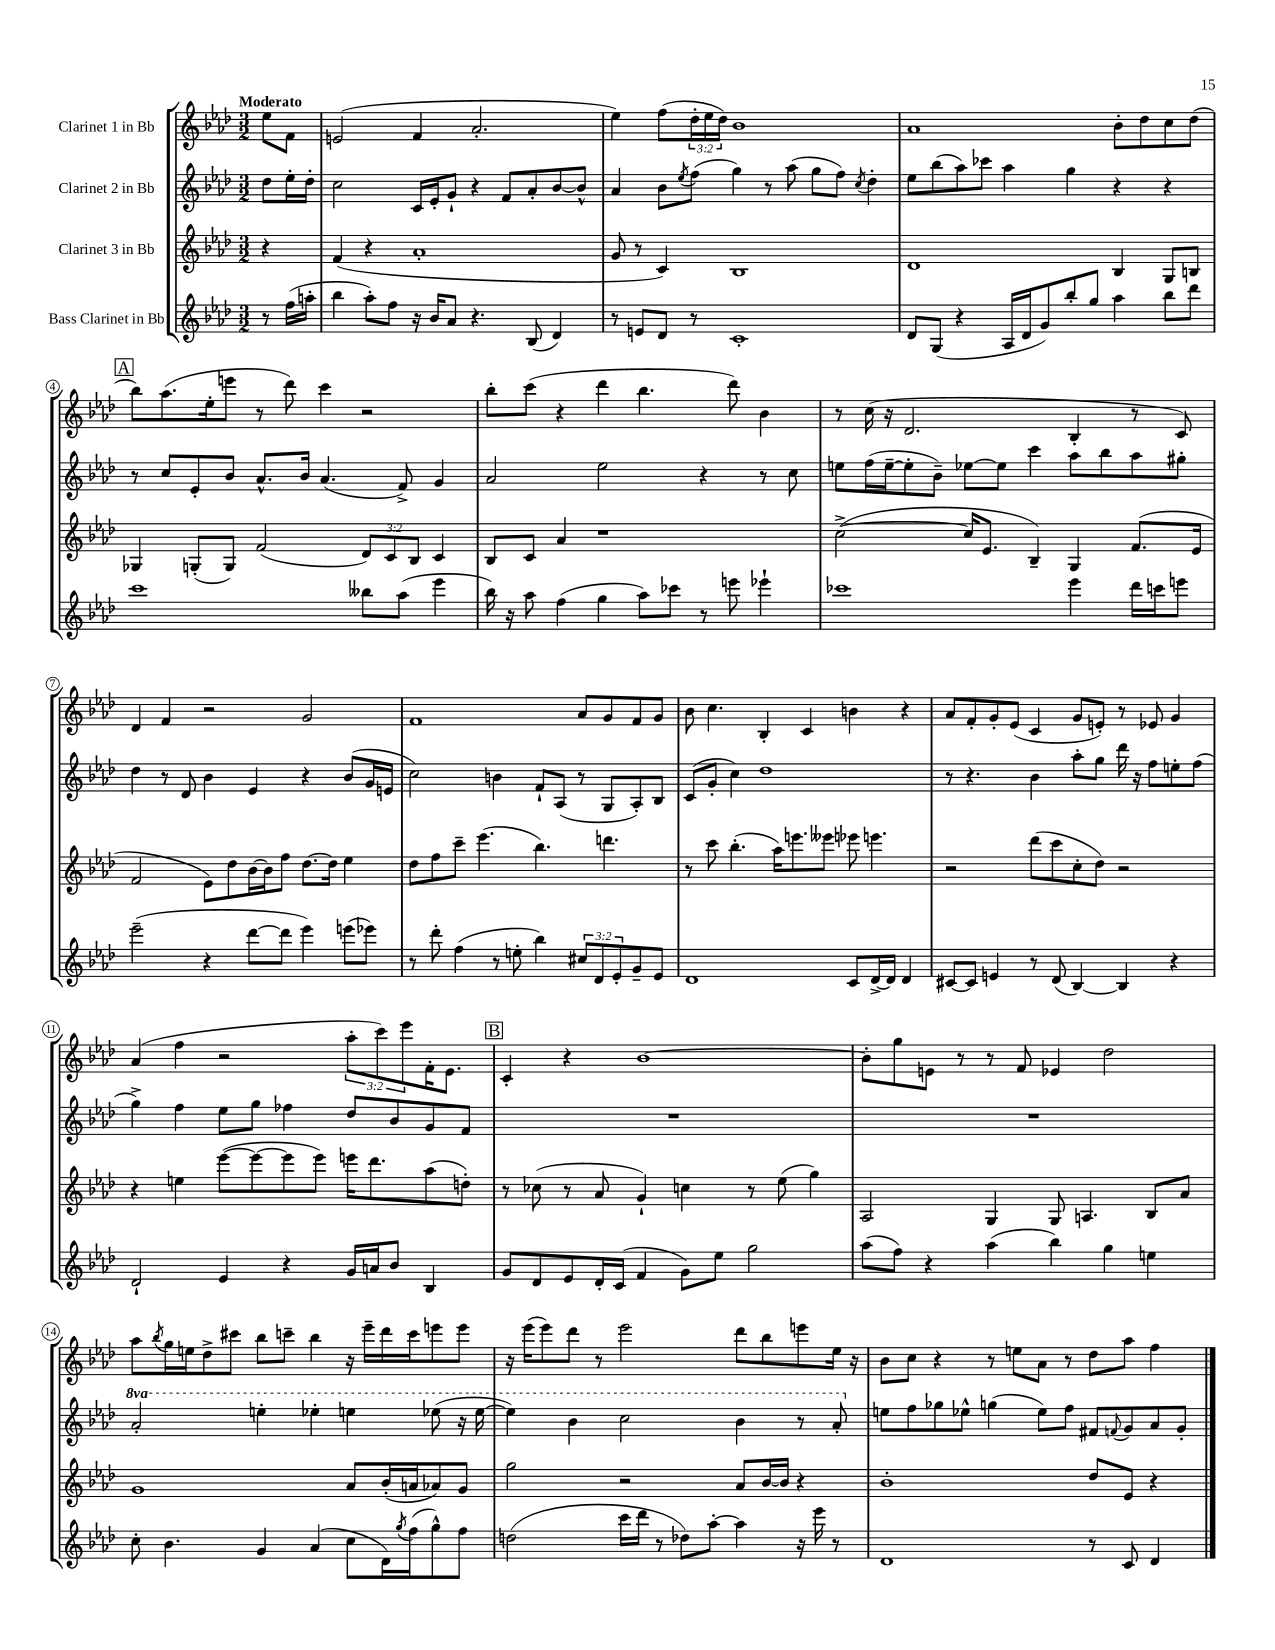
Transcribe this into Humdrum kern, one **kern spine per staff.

**kern	**kern	**kern	**kern
*staff4	*staff3	*staff2	*staff1
*clefG2	*clefG2	*clefG2	*clefG2
*k[b-e-a-d-]	*k[b-e-a-d-]	*k[b-e-a-d-]	*k[b-e-a-d-]
*M3/2	*M3/2	*M3/2	*M3/2
8r	4r	8dd-\L	8ee-\L
(16ff\LL	.	16ee-'\L	8f\J
16aa'\JJ	.	16dd-'\JJ	.
=	=	=	=
4bb-\	(4f/	2cc\	(2e/
8aa-'\L)	4r	.	.
8ff\J	.	.	.
16r	1a-'	16c/LL	4f/
16b-/LK	.	16e-'/J	.
8a-/J	.	8g`/J	.
4.r	.	4r	2.a-'/
.	.	8f/L	.
(8B-/	.	8a-'/	.
4d-/)	.	[8b-/	.
.	.	8b-^^/]J	.
=	=	=	=
8r	8g/	4a-/	4ee-\)
8e/L	8r	.	.
8d-/J	4c/)	8b-\L	(8ff\L
.	.	8qee-/	.
8r	.	(8ff\J	24dd-'\L
.	.	.	24ee-\
.	.	.	24dd-\JJ)
1c'	1B-	4gg\)	1b-
.	.	8r	.
.	.	(8aa-\	.
.	.	8gg\L	.
.	.	8ff\J)	.
.	.	8qcc/	.
.	.	4dd-'\	.
=	=	=	=
8d-/L	1d-	8ee-\L	1a-
(8G/J	.	(8bb-\	.
4r	.	8aa-\)	.
.	.	8ccc-\J	.
16A-/LL	.	4aa-\	.
16d-/J	.	.	.
8g/)	.	.	.
8bb-'/	.	4gg\	.
8gg/J	.	.	.
4aa-\	4B-/	4r	8b-'\L
.	.	.	8dd-\
8bb-\L	8G/L	4r	8cc\
8ddd-\J	8B/J	.	(8dd-\J
=	=	=	=
1ccc	4G-/	8r	8bb-\L)
.	.	8cc/L	(8.aa-\
.	(8G'/L	8e-'/	.
.	.	.	16ee-'\k
.	8G/J)	8b-/J	8eee\J
.	(2f/	8.a-^^/L	8r
.	.	.	8ddd-\)
.	.	16b-/Jk	.
.	.	(4.a-/	4ccc\
8bb--\L	12d-/L)	.	2r
.	12c/	.	.
(8aa-\J	.	8f^/)	.
.	12B-/J	.	.
4eee-\	4c/	4g/	.
=	=	=	=
16bb-\)	8B-/L	2a-/	8bb-'\L
16r	.	.	.
8aa-\	8c/J	.	(8ccc\J
(4ff\	4a-/	.	4r
4gg\	1r	2ee-\	4ddd-\
8aa-\L)	.	.	4.bb-\
8ccc-\J	.	.	.
8r	.	4r	.
8eee\	.	.	8ddd-\)
4eee-`\	.	8r	4b-\
.	.	8cc\	.
=	=	=	=
1ccc-	([2cc^\	8ee\L	8r
.	.	(16ff\L	(16cc\
.	.	[16ee~\J	16r
.	.	8ee'\]	2.d-/
.	.	8b-~\J)	.
.	16cc/]LK	[8ee-\L	.
.	8.e-/J	.	.
.	.	8ee-\]J	.
.	4B-~/)	4ccc\	.
4eee-\	4G/	8aa-\L	4B-'/
.	.	8bb-\	.
16ddd-\LL	(8.f/L	8aa-\	8r
16ccc\J	.	.	.
8eee\J	.	8gg#'\J	8c/)
.	16e-/Jk	.	.
=	=	=	=
(2eee-~\	2f/	4dd-\	4d-/
.	.	8r	4f/
.	.	8d-/	.
4r	8e-\L)	4b-\	2r
.	8dd-\	.	.
[8ddd-\L	[16b-\L	4e-/	.
.	16b-\]J	.	.
8ddd-\]J	8ff\J	.	.
4eee-\)	[8.dd-\L	4r	2g/
.	16dd-\]Jk	.	.
(8eee\L	4ee-\	(8b-/L	.
8eee-\J)	.	16g/L	.
.	.	16e/JJ	.
=	=	=	=
8r	8dd-\L	2cc\)	1f
8ddd-'\	8ff\	.	.
(4ff\	8ccc~\J	.	.
.	(4.eee-\	.	.
8r	.	4b\	.
8ee'\	.	.	.
4bb-\)	4.bb-\)	8f`/L	.
.	.	(8A-/J	.
12cc#/L	.	8r	8a-/L
12d-/	.	.	.
.	4.ddd\	8G/L	8g/
12e-'/	.	.	.
8g~/	.	8A-'/)	8f/
8e-/J	.	8B-/J	8g/J
=	=	=	=
1d-	8r	(8c/L	8b-\
.	8ccc\	8g'/J	4.cc\
.	(4.bb-'\	4cc\)	.
.	.	1dd-	4B-'/
.	16aa-\LK)	.	.
.	8.eee\	.	.
.	.	.	4c/
.	8eee--\J	.	.
8c/L	8eee-\	.	4b\
[16d-^/L	4.eee\	.	.
16d-/]JJ	.	.	.
4d-/	.	.	4r
=	=	=	=
[8c#/L	2r	8r	8a-/L
8c#/]J	.	4.r	8f'/
4e/	.	.	8g'/
.	.	.	(8e-/J
8r	(8ddd-\L	4b-\	4c/
(8d-/	8ccc\	.	.
[4B-/)	8cc'\	8aa-'\L	8g/L
.	8dd-\J)	8gg\J	8e'/J)
4B-/]	2r	16ddd-\	8r
.	.	16r	.
.	.	8ff\L	8e-/
4r	.	8ee'\	4g/
.	.	(8ff\J	.
=	=	=	=
2d-`/	4r	4gg^\)	(4a-/
.	4ee\	4ff\	4ff\
4e-/	([8eee-\L	8ee-\L	2r
.	8eee-\_	8gg\J	.
4r	8eee-\]	4ff-\	.
.	8eee-\J)	.	.
16g/LL	16eee\LK	8dd-/L	12aa-'\L
16a/J	8.ddd-\	.	.
.	.	.	12ccc\)
8b-/J	.	8b-/	.
.	.	.	12eee-\
4B-/	(8aa-\	8g/	16f'\K
.	.	.	8.e-\J
.	8dd'\J)	8f/J	.
=	=	=	=
8g/L	8r	1.r	4c'/
8d-/	(8cc-\	.	.
8e-/	8r	.	4r
16d-'/L	8a-/	.	.
(16c/JJ	.	.	.
4f/	4g`/)	.	[1b-
8g\L)	4cc\	.	.
8ee-\J	.	.	.
2gg\	8r	.	.
.	(8ee-\	.	.
.	4gg\)	.	.
=	=	=	=
(8aa-\L	2A-/	1.r	8b-'\]L
8ff\J)	.	.	8gg\
4r	.	.	8e\J
.	.	.	8r
(4aa-\	4G/	.	8r
.	.	.	8f/
4bb-\)	8G/	.	4e-/
.	4.A/	.	.
4gg\	.	.	2dd-\
4ee\	8B-/L	.	.
.	8a-/J	.	.
=	=	=	=
8cc'\	1g	2aa-'/	8aa-\L
.	.	.	8qbb-/
4.b-\	.	.	16gg\L
.	.	.	16ee\J
.	.	.	8dd-^\
.	.	.	8ccc#\J
4g/	.	4eee'\	8bb-\L
.	.	.	8ccc~\J
(4a-/	.	4eee-'\	4bb-\
8cc\L	8a-/L	4eee\	16r
.	.	.	16eee-~\LL
16d-\L)	(16b-'/L	.	16ddd-\
8qgg/	.	.	.
(16ff\J	16a/J	.	16ccc\J
8gg^^\)	8a-/)	(8eee-\	8eee\
8ff\J	8g/J	16r	8eee\J
.	.	[16eee-\	.
=	=	=	=
(2dd\	2gg\	4eee-\])	16r
.	.	.	(16eee-\LK
.	.	.	8eee-\)
.	.	4bb-\	8ddd-\J
.	.	.	8r
16ccc\LL	2r	2ccc\	2eee-\
16ddd-\JJ	.	.	.
8r	.	.	.
8dd-\L)	.	.	.
[8aa-'\J	.	.	.
4aa-\]	8a-/L	4bb-\	8ddd-\L
.	[16b-/L	.	8bb-\
.	16b-/]JJ	.	.
16r	4r	8r	8eee\
16eee-\	.	.	.
8r	.	8aa-'/	16ee-\Jk
.	.	.	16r
=	=	=	=
1d-	1b-'	8ee\L	8b-\L
.	.	8ff\	8cc\J
.	.	8gg-\	4r
.	.	8ee-^^\J	.
.	.	(4gg\	8r
.	.	.	8ee\L
.	.	8ee-\L)	8a-\J
.	.	8ff\J	8r
8r	8dd-/L	8f#/L	8dd-\L
.	.	8qqf/	.
8c/	8e-/J	8g/	8aa-\J
4d-/	4r	8a-/	4ff\
.	.	8g'/J	.
==	==	==	==
*-	*-	*-	*-
